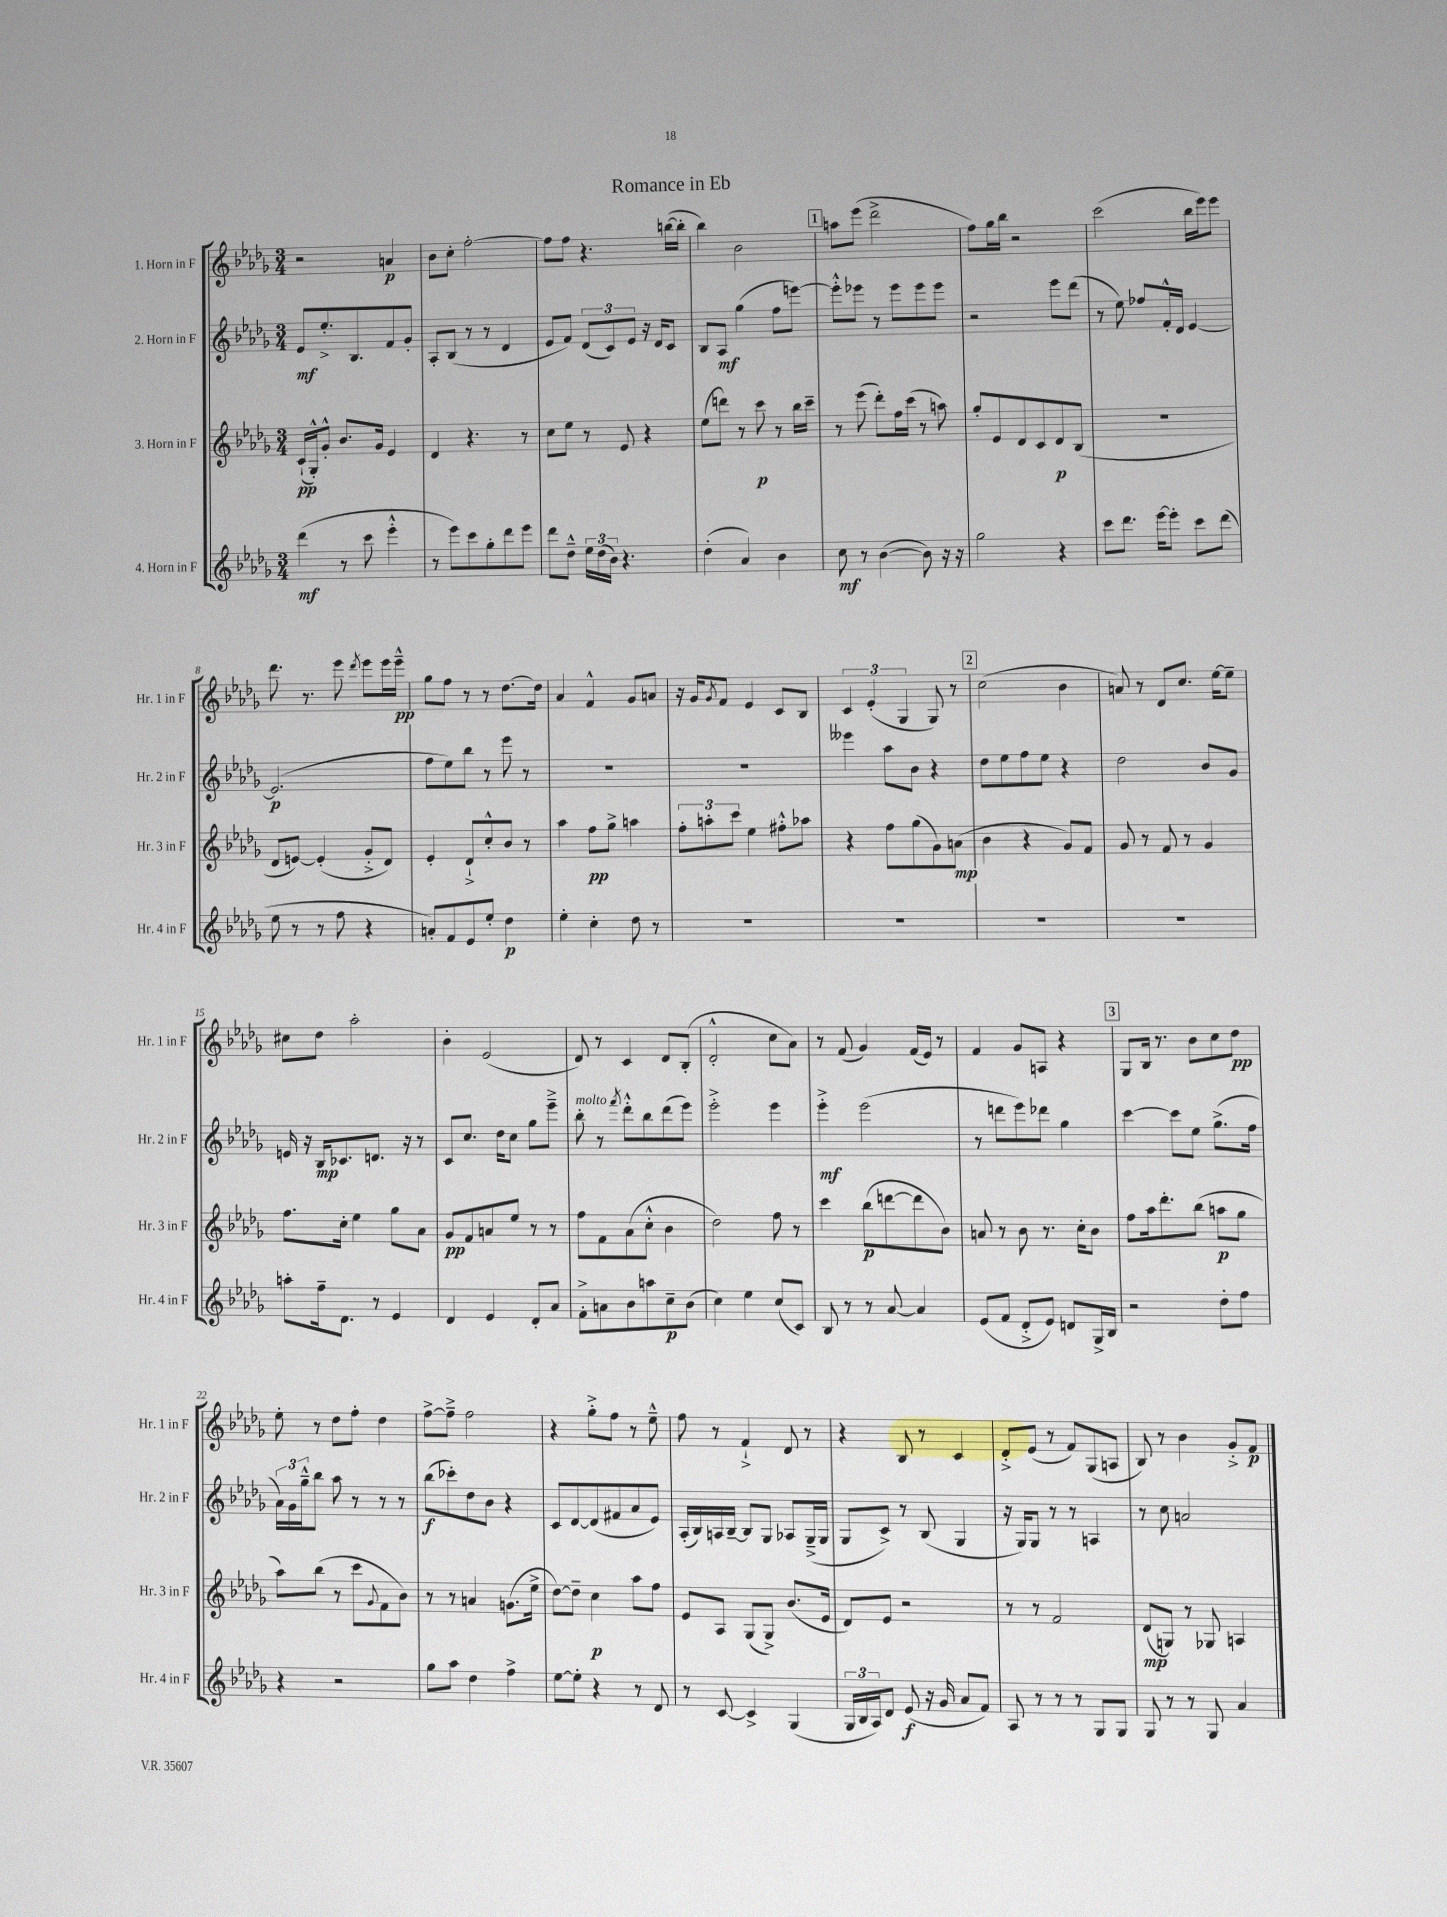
\header { title = "Romance in Eb" }
<<
\new StaffGroup <<
\new Staff = "s0" \with { instrumentName = "1. Horn in F" shortInstrumentName = "Hr. 1 in F" } {
    \clef treble \key des \major \numericTimeSignature \time 3/4
    r2 a'4\p |
    bes'8 c''8-. f''2~-. |
    f''8 f''8 r4. b''16~( b''16-. |
    bes''4) bes'2 |
    \mark \markup { \box "1" } a''8 ees'''8( des'''2-> |
    f''8) ges''16 bes''16 r2 |
    c'''2( bes''16 ees'''16) ees'''8 |
    des'''8. r8. ees'''8 \acciaccatura { des'''8 } ees'''8 ees'''16 ees'''16---^\pp |
    ges''8 f''8 r8 r8 des''8.~ des''16 |
    aes'4 f'4-^ ges'8 a'8 |
    r16 ges'16 \acciaccatura { ges'8 } f'8 ees'4 c'8 bes8 |
    \tuplet 3/2 { c'4 ees'4-.( ges4 } ges8) r8 |
    \mark \markup { \box "2" } c''2( bes'4 |
    a'8) r8 des'8 c''8. ees''16~ ees''8-- |
    cis''8 des''8 aes''2-. |
    bes'4-. ees'2( |
    des'8) r8 c'4 des'8 bes8-.( |
    des'2-.-^ c''8 aes'8) |
    r8 f'8( ges'4) f'16( ees'16) r8 |
    f'4 ges'8 a8 r4 |
    \mark \markup { \box "3" } ges8 bes16 r8. bes'8 c''8 des''8\pp |
    ees''8-. r8 des''8 f''8-. des''4 |
    f''8~-> f''8---> f''2 |
    r4 ges''8-.-> f''8 r8 ees''8---^ |
    f''8 r8 f'4-!-> des'8 r8 |
    r4 bes8 r8 c'4 |
    des'8-.-> ees'8( r8 f'8) ges8( a8 |
    bes8) r8 bes'4 ges'8-.-> f'8\p \bar "|." |
}
\new Staff = "s1" \with { instrumentName = "2. Horn in F" shortInstrumentName = "Hr. 2 in F" } {
    \clef treble \key des \major \numericTimeSignature \time 3/4
    ees'8\mf ees''8.-.-> bes8. f'8 ges'8-. |
    aes8-. bes8( r8 r8 des'4 |
    ees'8 f'8) \tuplet 3/2 { des'8( c'8) ees'8 } r16 des'16 c'8 |
    bes8 aes8\mf ges''4( f''8 e'''8~) |
    \mark \markup { \box "1" } e'''8-.-^ ees'''8 r8 ees'''8 ees'''8 ees'''8 |
    r2 ees'''8 des'''8( |
    r8 ees''8) fes''8 f'16-.-^ des'16 ees'4~ |
    ees'2.\p( |
    f''8 ees''8) bes''8 r8 ees'''8 r8 |
    R2. |
    R2. |
    eeses'''4 aes''8 bes'8 r4 |
    \mark \markup { \box "2" } des''8 ees''8 f''8 ees''8 r4 |
    des''2 bes'8 ges'8 |
    e'16 r16 bes16\mp ces'8. d'8. r16 r8 |
    c'8 c''8. des''16 c''8 ges''8 ees'''8---> |
    bes''8-.^\markup { \italic "molto" } r8 \acciaccatura { f'''8 } des'''8-.-^ bes''8 des'''8( ees'''8) |
    ees'''2-.-> ees'''4 |
    ees'''4-.->\mf ees'''2( |
    r8 d'''8 ees'''8) des'''8 ges''4 |
    \mark \markup { \box "3" } c'''4~ c'''8 ees''8 ges''8.->( f''16 |
    \tuplet 3/2 { aes'16) ges'16 ges''16---^ } bes''8 aes''8 r8 r8 r8 |
    bes''8\f( ces'''8-.) des''8 bes'8 r4 |
    c'8 des'8~ des'8( fis'8 aes'8 ees'8) |
    aes16-.( bes16) a16 bes16~-- bes8 ges8 aes8 ges16--->( ges16 |
    ges8 c'8->) r8 bes8( ges4 |
    r16 ges16) ges8 r8 r8 a4 |
    r8 c''8 a'2 \bar "|." |
}
\new Staff = "s2" \with { instrumentName = "3. Horn in F" shortInstrumentName = "Hr. 3 in F" } {
    \clef treble \key des \major \numericTimeSignature \time 3/4
    c'16-!\pp( ges16-.-^) ges'8-.-^ bes'8. ges'16 ees'4 |
    des'4 r4. r8 |
    c''8 ees''8 r8 ees'8 r4 |
    ees''8( d'''8) r8 c'''8\p r8 bes''16 c'''16-- |
    \mark \markup { \box "1" } r8 ees'''8( des'''8-.) f''16 c'''16( r8 a''8) |
    ges''8-. ees'8 des'8 c'8 des'8\p bes8( |
    R2. |
    des'8 e'8~) e'4-.( ges'8-.-> des'8) |
    ees'4-. des'8-!-> c''8-.-^ bes'8 r8 |
    aes''4 f''8\pp ges''8-> a''4 |
    \tuplet 3/2 { f''8-. a''8-. c'''8 } ees''4 fis''8-.-^ aes''8 |
    r4 f''8 ges''8( ges'8) a'8\mp( |
    \mark \markup { \box "2" } bes'4 r4 ges'8) f'8 |
    ges'8 r8 f'8 r8 ges'4 |
    f''8. c''16-. ees''4 ges''8 aes'8 |
    ges'8\pp f'8 a'8 ees''8 r8 r8 |
    f''8 f'8 aes'8( c''8-.-^ bes'4 |
    des''2) f''8 r8 |
    c'''4 bes''8\p( d'''8~ d'''8 bes'8) |
    a'8 r8 bes'8 r8. c''16-. bes'8 |
    \mark \markup { \box "3" } f''8 aes''16 des'''8.-. bes''8( a''8\p ges''8 |
    aes''8) bes''8( r8 c'''8 \appoggiatura { ges'8 } f'8 bes'8) |
    r8 r8 a'4 g'8.( ees''16-> |
    des''8~) des''8-- c''4\p aes''8 f''8 |
    ees'8 aes8 ges8( ges8->) bes'8.( ees'16 |
    des'8) ees'8 r2 |
    r8 r8 f'2 |
    des'8\mp( g8) r8 ges8 a4 \bar "|." |
}
\new Staff = "s3" \with { instrumentName = "4. Horn in F" shortInstrumentName = "Hr. 4 in F" } {
    \clef treble \key des \major \numericTimeSignature \time 3/4
    des'''4\mf( r8 c'''8 ees'''4-.-^ |
    r8 ees'''8) c'''8 ges''8-. des'''8 ees'''8 |
    des'''8 des''8---^ \tuplet 3/2 { ees''16 des''16( bes'16) } r4. |
    des''4-.( aes'4) bes'4 |
    \mark \markup { \box "1" } c''8\mf r8 bes'4~( bes'8) r16 r16 |
    ges''2 r4 |
    c'''8 des'''8. ees'''16~ ees'''8-. c'''8 des'''8( |
    ees''8 r8 r8 f''8 r4 |
    a'8-.) f'8 ees'8 ees''8-. des''4\p |
    ees''4-. c''4-. des''8 r8 |
    R2. |
    R2. |
    \mark \markup { \box "2" } R2. |
    R2. |
    a''8-. f''16-- des'8. r8 ees'4 |
    des'4 ees'4 des'8-. aes'8 |
    f'8-.-> a'8 bes'8 a''8 c''8--\p bes'8( |
    c''4) ees''4 c''8( c'8) |
    bes8 r8 r8 aes'8~ aes'4 |
    ees'8( f'8 des'8-.-> ees'8) d'8 ges16-> bes16 |
    \mark \markup { \box "3" } r2 des''8-. f''8 |
    r4 r2 |
    ges''8 aes''8 des''4 f''4-> |
    ees''8~ ees''8-. r4 r8 des'8 |
    r8 c'8~ c'4-> ges4( |
    \tuplet 3/2 { ges16 bes16 aes16) } des'8 ees'8\f( r16 ges'16 aes'8 f'8) |
    aes8 r8 r8 r8 ges8 ges8 |
    ges8 r8 r8 ges8 aes'4 \bar "|." |
}
>>
>>
